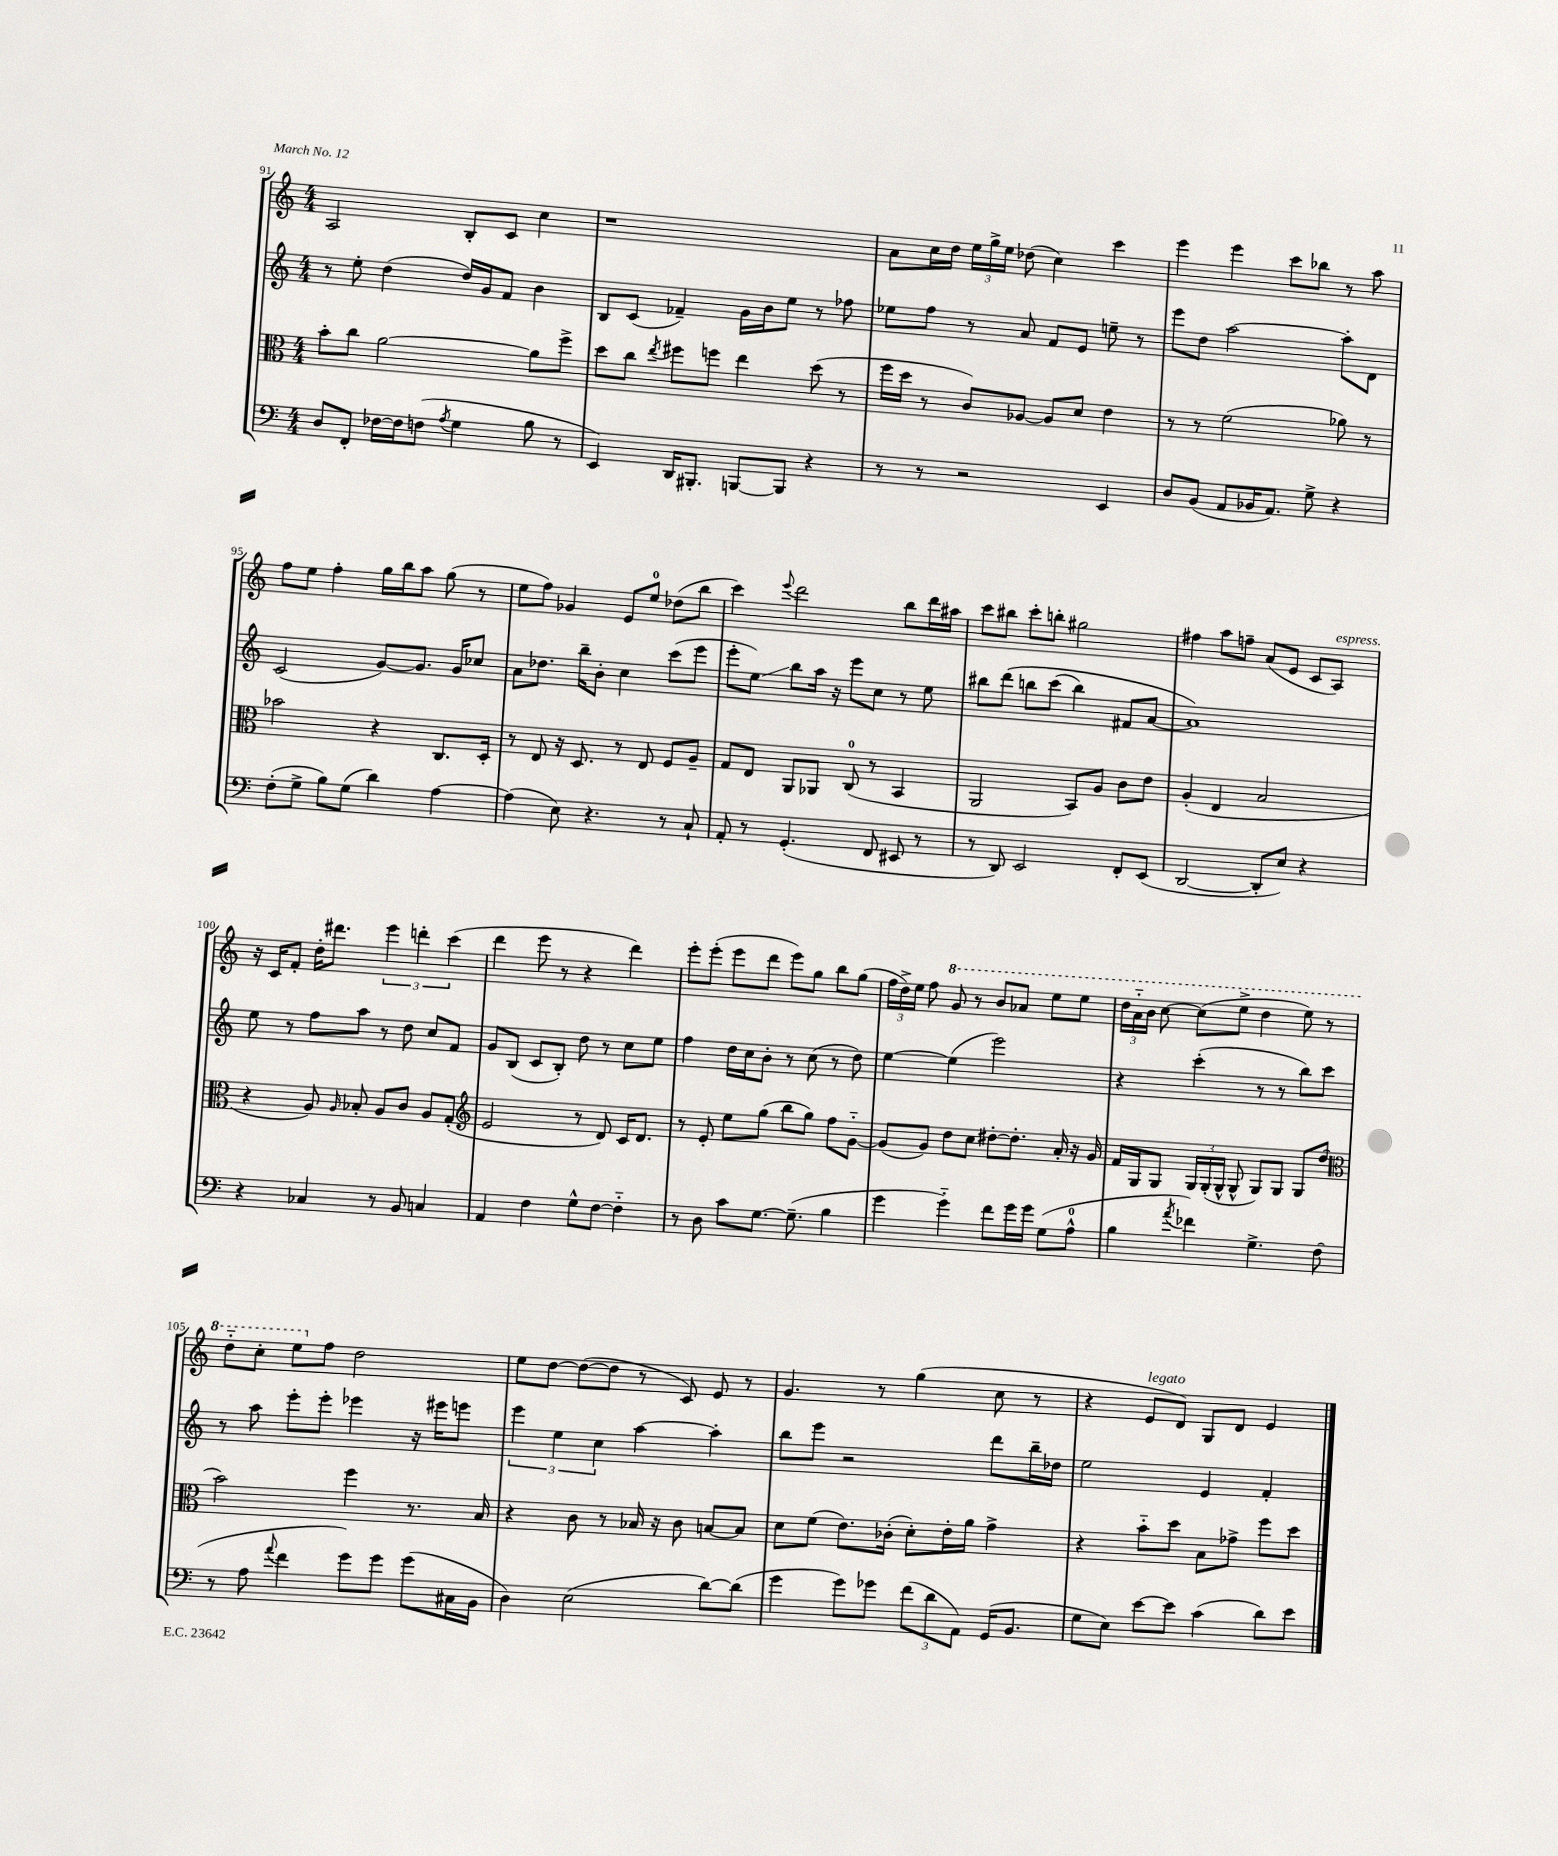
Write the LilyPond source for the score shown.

<<
\new StaffGroup <<
\new Staff = "s0" {
    \clef treble \key c \major \numericTimeSignature \time 4/4
    \autoBeamOff a2 b8[-. c'8] c''4 |
    r1 |
    a'8[ c''16 d''16] \tuplet 3/2 { e''16[ g''16-> e''16] } des''8( c''4) c'''4 |
    e'''4 e'''4 c'''8[ bes''8] r8 a''8 |
    f''8[ e''8] f''4-. g''16[ b''16 a''8] g''8( r8 |
    e''8[ f''8]) ges'4 e'8[ e''8]-0 des''8[( b''8] |
    c'''4) \appoggiatura { e'''8 } d'''2 b''8[ d'''16 ais''16] |
    c'''8[ bis''8] c'''8[-. b''8]-. gis''2 |
    fis''4 a''8[ f''8]-- a'8[( e'8] c'8[ a8]^\markup { \italic "espress." }) |
    r16 c'16[ f'8]-. d''16[-. dis'''8.] \tuplet 3/2 { e'''4 d'''4-. c'''4( } |
    d'''4 e'''8 r8 r4 d'''4) |
    e'''8[-. e'''8]-.( e'''8[ d'''8] e'''8[) g''8] b''8[ g''8]( |
    \tuplet 3/2 { f''16[ d''16->) e''16] } f''8 \ottava #1 g''8 r8 b''8[ aes''8] e'''8[ e'''8] |
    \tuplet 3/2 { d'''16[ a''16-_ b''16] } c'''8~ c'''8[( e'''8]-> d'''4 e'''8) r8 |
    d'''8[-_ c'''8]-. e'''8[ \ottava #0 f''8] d''2 |
    e''8[ d''8]~ d''8[~( d''8] r8 c'8) e'8 r8 |
    g'4. r8 g''4( c''8 r8 |
    r4 e'8[^\markup { \italic "legato" } d'8]) g8[ d'8] e'4 \bar "|." |
}
\new Staff = "s1" {
    \clef treble \key c \major \numericTimeSignature \time 4/4
    \autoBeamOff r8 e''8-. d''4( d''16[) g'16 f'8] b'4 |
    b8[ c'8]( fes'4--) g'16[ b'16 e''8] r8 fes''8 |
    ees''8[ f''8] r8 a'8 f'8[ e'8] e''8-- r8 |
    e'''8[ d''8] a''2~ a''8[-. d'8] |
    c'2( g'8[~) g'8.] g'16[ ces''8] |
    a'8[ des''8.] b''16[-- b'8]-. c''4 c'''8[( e'''8] |
    e'''8[-. e''8]\glissando) b''8[ a''16] r16 e'''8[ c''8] r8 e''8 |
    bis''8[ d'''8]\( b''8[ c'''8]( b''4) fis'8[ a'8]~ |
    a'1\) |
    e''8 r8 f''8[ a''8] r8 d''8 c''8[ f'8] |
    g'8[ b8]( c'8[ b8]-.) d''8 r8 c''8[ e''8] |
    f''4 d''16[ c''16 b'8]-. r8 c''8( r8 d''8) |
    e''4~ e''4( e'''2) |
    r4 c'''4-.( r8 r8 b''8[) c'''8] |
    r8 a''8 e'''8[-. e'''8]-. ees'''4 r16 eis'''16[ e'''8] |
    \tuplet 3/2 { e'''4 e''4 c''4 } a''4~ a''4-. |
    b''8[ e'''8] r2 d'''8[ b''16-- des''16] |
    e''2 e'4 f'4-. \bar "|." |
}
\new Staff = "s2" {
    \clef alto \key c \major \numericTimeSignature \time 4/4
    \autoBeamOff b'8[-. c''8] a'2~ a'8[ f''8]-> |
    d''8[ c''8] \acciaccatura { e''8 } fis''8[ f''8] e''4 d''8( r8 |
    f''16[ d''16] r8 c'8[) aes8]~ aes8[ d'8] e'4 |
    r8 r8 f'2( aes'8) r8 |
    bes'2 r4 c8.[ d16]-. |
    r8 e8 r16 d8. r8 e8 f8[ a8]-- |
    g8[ e8] a,8[ aes,8] c8-0( r8 b,4 |
    a,2 b,8[) a8] c'8[ e'8] |
    a4-.( e4 b2 |
    r4 a8) \grace { a16 } bes8-. a8[ c'8] a8[ g8]-.( |
    \clef treble e'2 r8 d'8) c'16[ d'8.] |
    r8 e'8-. e''8[ g''8]( b''8[ g''8]) f''8[ g'8]~-_ |
    g'8[( g'8]) d''8[ c''8] dis''8[~-. dis''8.]-. a'16-. r16 g'16 |
    f'16[ g16 g8] \tuplet 3/2 { g16[ g16-.( g16]-^ } g8-^ g8[) g8] g8[ d''8]( |
    \clef alto b'2) f''4 r8. b16 |
    r4 c'8 r8 bes16 r16 c'8 b8[~ b8] |
    d'8[ f'8]( e'8.[) ces'16]-.( d'8[-.) e'16-. a'16] g'4-> |
    r4 b'8[-_ d''8] b8[ ges'8]-> f''8[ d''8] \bar "|." |
}
\new Staff = "s3" {
    \clef bass \key c \major \numericTimeSignature \time 4/4
    \autoBeamOff d8[ f,8]-. fes16[~ fes16 f8]( \acciaccatura { a8 } g4 b8 r8 |
    e,4) d,16[ bis,,8.]-. b,,8[~ b,,8] r4 |
    r8 r8 r2 e,4 |
    d8[ b,8]( a,8[ bes,16 a,8.]) g8-> r4 |
    f8[-.( g8]-> b8[) g8]( d'4) a4~ |
    a4( e8) r4. r8 c8-! |
    a,8-. r8 g,4.-.( f,8 eis,8 r8 |
    r8 d,8) e,2 f,8[-. e,8]( |
    d,2~ d,8[-. e8]) r4 |
    r4 ces4 r8 b,8 c4 |
    a,4 f4 g8[-^ f8]~ f4-_ |
    r8 d8 c'8[ g8.]~ g8.--( b4 |
    g'4 g'4-_) f'8[ g'16 g'16] g8[( a8]-0-^ |
    b4 \acciaccatura { a'8 } fes'4) g4.-> f8( |
    r8 a8 \appoggiatura { a'8 } f'4 g'8[) g'8] g'8[( cis16 b,16] |
    d4) e2( d'8[~) d'8]( |
    g'4 g'8[) ges'8] \tuplet 3/2 { f'8[( d'8 a,8]) } g,16[( b,8.] |
    g8[ e8]) e'8[~ e'8] c'4( d'8[) e'8] \bar "|." |
}
>>
>>
\layout { \context { \Score currentBarNumber = #91 } }
